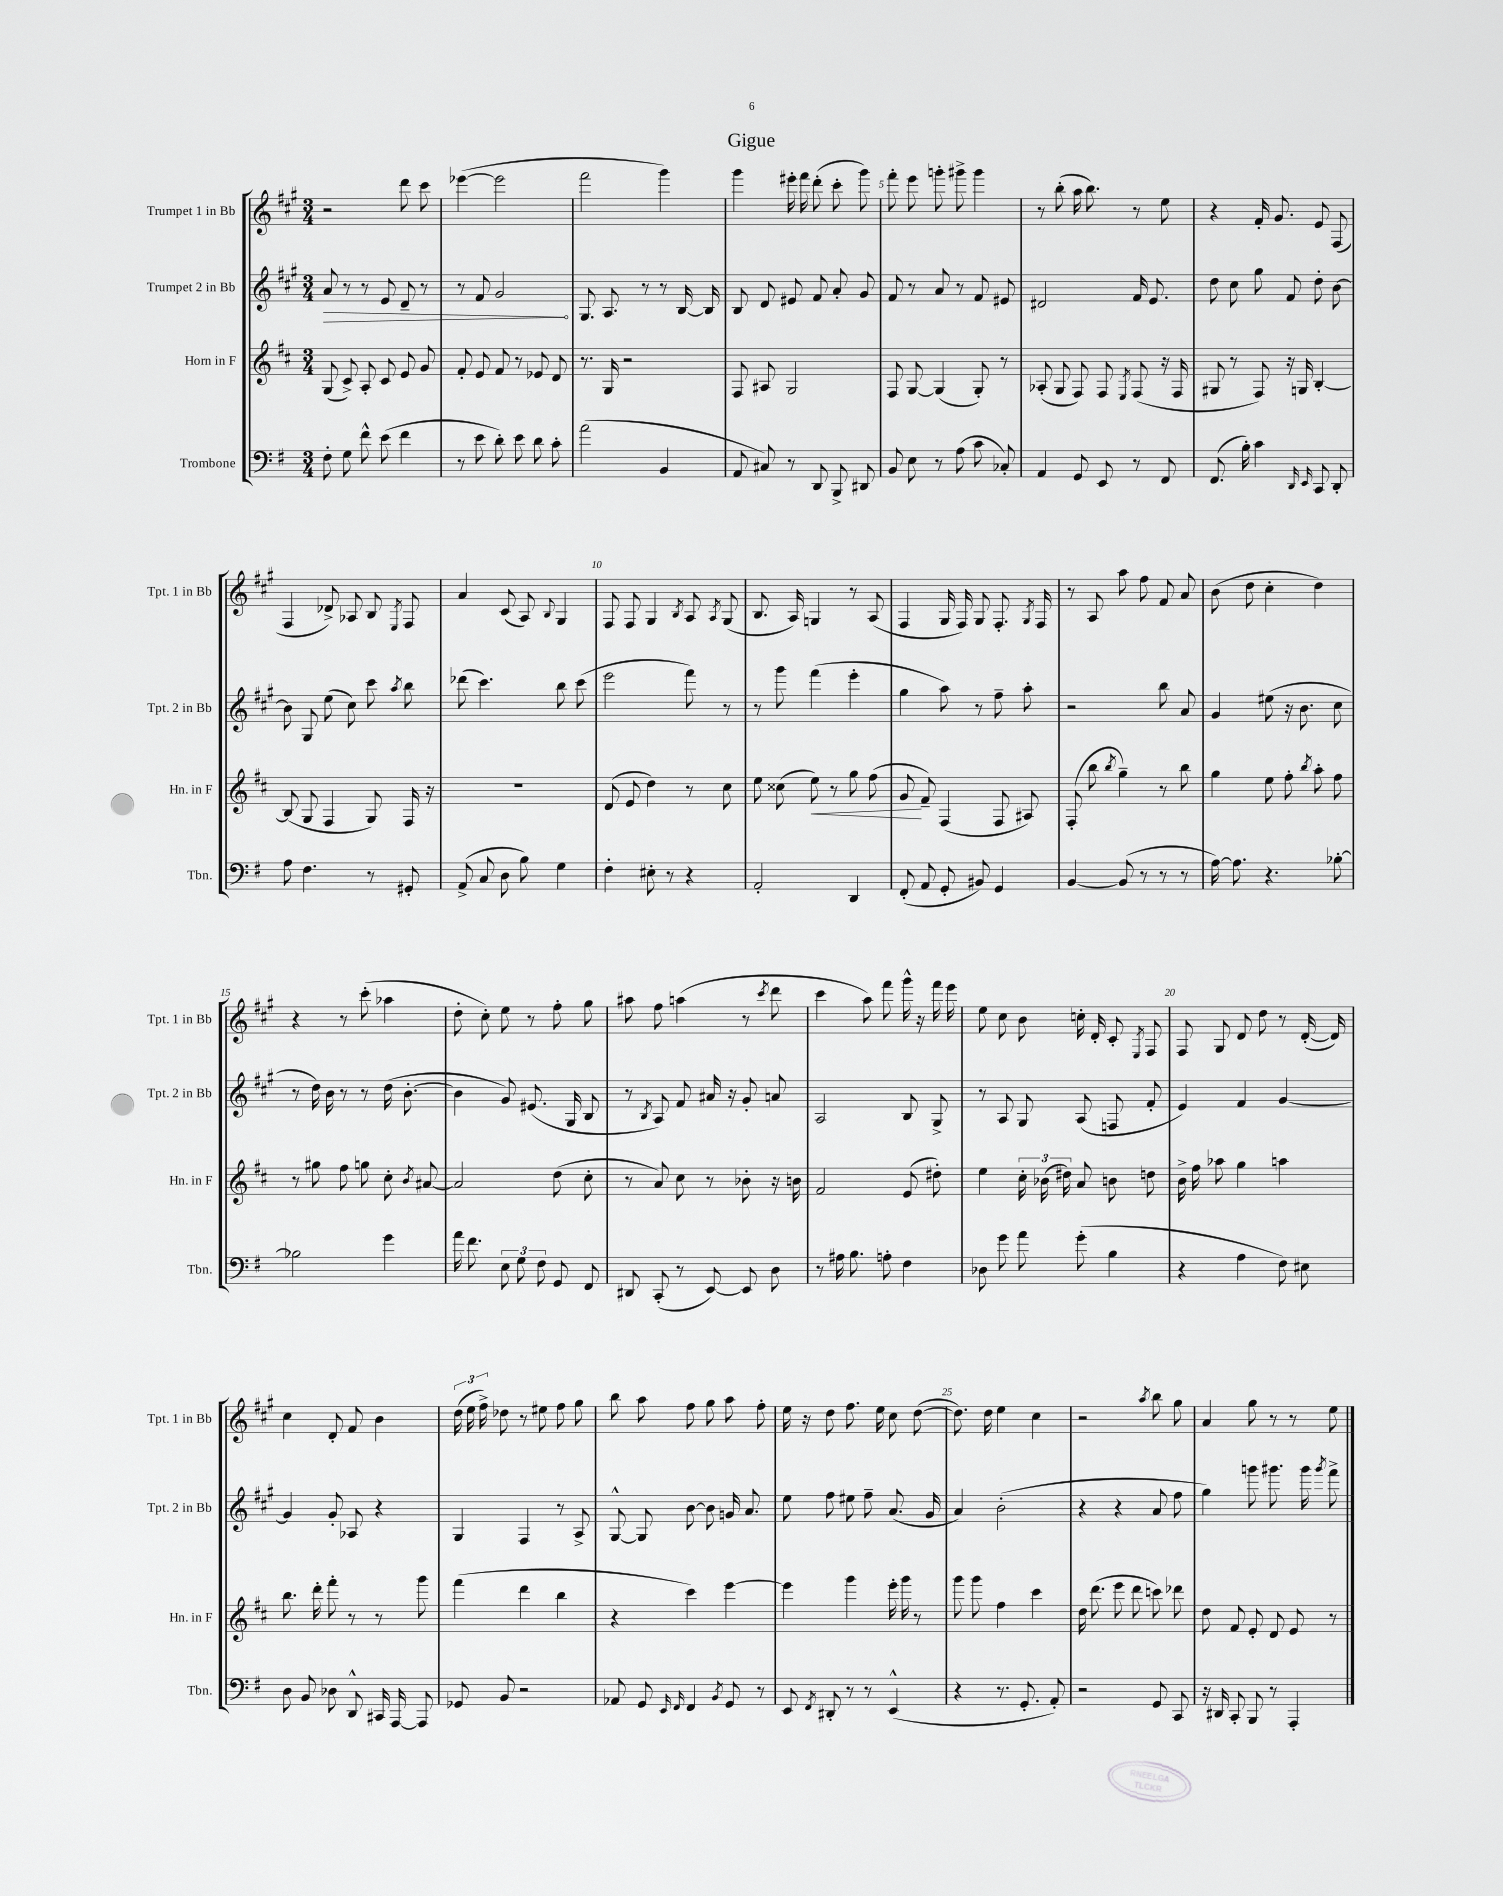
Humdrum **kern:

**kern	**kern	**dynam	**kern	**dynam	**kern
*part4	*part3	*part3	*part2	*part2	*part1
*staff4	*staff3	*staff3	*staff2	*staff2	*staff1
*I"Trombone	*I"Horn in F	*	*I"Trumpet 2 in Bb	*	*I"Trumpet 1 in Bb
*I'Tbn.	*I'Hn. in F	*	*I'Tpt. 2 in Bb	*	*I'Tpt. 1 in Bb
*clefF4	*clefG2	*	*clefG2	*	*clefG2
*k[f#]	*k[f#c#]	*	*k[f#c#g#]	*	*k[f#c#g#]
*M3/4	*M3/4	*	*M3/4	*	*M3/4
=1	=1	=1	=1	=1	=1
!	!	!	!	!LO:HP:b	!
8F#'\	(8G/	.	8a/	>	2r
8G\	8c#^/)	.	8r	.	.
8f#^^\	8A'/	.	8r	.	.
(8e\	8c#/	.	8e/	.	.
4f#\	8e/	.	8d~/	.	8ddd\
.	8g/	.	8r	.	8ccc#\
=2	=2	=2	=2	=2	=2
8r	8f#'/	.	8r	.	([4eee-X\
8e\	8e/	.	8f#/	.	.
8d'\)	8f#/	.	2g#/	.	2eee-\]
8e\	8r	.	.	.	.
8d\	8e-X/	.	.	.	.
8c'\	8d/	.	.	.	.
.	.	.	.	]	.
=3	=3	=3	=3	=3	=3
(2a\	8.r	.	8.G#/	.	2fff#\
.	16G/	.	8.A/	.	.
.	2r	.	.	.	.
.	.	.	8r	.	.
4BB/	.	.	8r	.	4ggg#\)
.	.	.	[16B/	.	.
.	.	.	16B/]	.	.
=4	=4	=4	=4	=4	=4
8AA/	8F#/	.	8B/	.	4ggg#\
8C#X/)	8A#X/	.	8d/	.	.
8r	2G/	.	8e#X/	.	16eee#X'\
.	.	.	.	.	16fff#\
8DD/	.	.	8f#/	.	(8ddd'\
8BBB^/	.	.	8a'/	.	8ccc#'\
8DD#X/	.	.	8g#/	.	8ggg#\)
=5	=5	=5	=5	=5	=5
8BB/	8F#/	.	8f#/	.	8fff#'\
8E\	[8G/	.	8r	.	8eee\
8r	(4G/]	.	8a/	.	8gggn'\
(8A\	.	.	8r	.	8ggg#X^\
8c\	8G'/)	.	8f#/	.	4ggg#\
8C-X'/)	8r	.	8e#X/	.	.
=6	=6	=6	=6	=6	=6
4AA/	(8A-X'/	.	2d#X/	.	8r
.	8G/	.	.	.	(8bb'\
8GG/	8F#/)	.	.	.	16aa\
.	.	.	.	.	8.bb\)
8EE/	8F#/	.	.	.	.
.	8qE/	.	.	.	.
8r	(8F#/	.	16f#/	.	8r
.	.	.	8.e/	.	.
8FF#/	16r	.	.	.	8ee\
.	16F#/	.	.	.	.
=7	=7	=7	=7	=7	=7
(8.FF#/	8G#X/	.	8dd\	.	4r
.	8r	.	8cc#\	.	.
16B'\)	.	.	.	.	.
4c\	8F#/)	.	8gg#\	.	16f#'/
.	.	.	.	.	8.g#/
.	16r	.	8f#/	.	.
.	16Gn/	.	.	.	.
16qqDD/	.	.	.	.	.
16qqEE/	.	.	.	.	.
8CC/	[4B'/	.	8dd'\	.	8e/
8DD'/	.	.	[8b\	.	(8F#/
!!LO:LB:g=z
=8	=8	=8	=8	=8	=8
8A\	(8B/]	.	8b\]	.	4F#/
4.F#\	8G/	.	8G#/	.	.
.	4F#/	.	(8ee\	.	8d-X^/)
.	.	.	8cc#\)	.	8A-X/
8r	8G/)	.	8ccc#\	.	8B/
.	.	.	8qaa/	.	8qE/
8GG#X'/	16F#/	.	8bb\	.	8F#/
.	16r	.	.	.	.
=9	=9	=9	=9	=9	=9
(8AA^/	2.r	.	(8ddd-X\	.	4a/
8C/	.	.	4.ccc#\)	.	.
8D\	.	.	.	.	(8c#/
8B\)	.	.	.	.	8A/)
.	.	.	.	.	8qqB/
4G\	.	.	8bb\	.	4G#/
.	.	.	(8ccc#\	.	.
=10	=10	=10	=10	=10	=10
4F#'\	(8d/	.	2eee\	.	8F#/
.	8e/	.	.	.	8F#/
8E#X'\	4dd\)	.	.	.	4G#/
8r	.	.	.	.	.
.	.	.	.	.	8qB/
4r	8r	.	8fff#\)	.	8A/
.	.	.	.	.	8qA/
.	8cc#\	.	8r	.	(8G#/
=11	=11	=11	=11	=11	=11
2AA'/	8ee\	.	8r	.	8.B/
.	(8cc##X\	.	8ggg#\	.	.
.	.	.	.	.	16A/)
!	!	!LO:HP:b	!	!	!
.	8ee\)	<	(4fff#\	.	4Gn/
.	8r	.	.	.	.
4DD/	8gg\	.	4eee'\	.	8r
.	(8ff#\	.	.	.	(8A/
=12	=12	=12	=12	=12	=12
(8FF#'/	8g/	.	4gg#\	.	4F#/
8AA/	8f#~/)	[	.	.	.
8GG'/	(4F#/	.	8aa\)	.	16G#/
.	.	.	.	.	16F#/)
8BB#X/)	.	.	8r	.	8G#/
4GG/	8F#/	.	8ff#~\	.	8.F#'/
.	8A#X/)	.	8aa'\	.	.
.	.	.	.	.	8qG#/
.	.	.	.	.	16F#/
=13	=13	=13	=13	=13	=13
[4BB/	(8F#'/	.	2r	.	8r
.	8bb\	.	.	.	8A/
.	8qbb/	.	.	.	.
(8BB/]	4gg~\)	.	.	.	8aa\
8r	.	.	.	.	8ff#\
8r	8r	.	8bb\	.	8f#/
8r	8bb\	.	8a/	.	8a/
=14	=14	=14	=14	=14	=14
[16A\)	4gg\	.	4g#/	.	(8b\
8.A\]	.	.	.	.	.
.	.	.	.	.	8dd\
4.r	8ee\	.	(8ee#X\	.	4cc#'\
.	8ff#'\	.	16r	.	.
.	.	.	8.b\	.	.
.	8qbb/	.	.	.	.
.	8aa'\	.	.	.	4dd\)
[8B-X'\	8ff#\	.	8cc#\	.	.
!!LO:LB:g=z
=15	=15	=15	=15	=15	=15
2B-X\]	8r	.	8r	.	4r
.	8gg#X\	.	16dd\)	.	.
.	.	.	16b\	.	.
.	8ff#\	.	8r	.	8r
.	8ggn\	.	8r	.	(8ccc#'\
4g\	8cc#'\	.	(16dd\	.	4aa-X\
.	.	.	[8.b'\	.	.
.	8qb/	.	.	.	.
.	[8a#X/	.	.	.	.
=16	=16	=16	=16	=16	=16
16a\	2a#/]	.	4b\]	.	8dd'\
8.f#\	.	.	.	.	.
.	.	.	.	.	8cc#'\)
12E\	.	.	8g#/)	.	8ee\
12G\	.	.	.	.	.
.	.	.	(8.e#X/	.	8r
12F#\	.	.	.	.	.
8GG/	(8dd\	.	.	.	8ff#'\
.	.	.	16G#/	.	.
8FF#/	8cc#'\	.	8B/	.	8gg#\
=17	=17	=17	=17	=17	=17
8DD#X/	8r	.	8r	.	8aa#X\
.	.	.	8qB/	.	.
(8CC'/	8a/)	.	8A/)	.	8ff#\
8r	8cc#\	.	8f#/	.	(4aan\
[8EE/)	8r	.	16a#X/	.	.
.	.	.	16r	.	.
8EE/]	8b-X'\	.	8g#'/	.	8r
.	.	.	.	.	8qccc#/
8D\	16r	.	8an/	.	8ddd\
.	16bn\	.	.	.	.
=18	=18	=18	=18	=18	=18
8r	2f#/	.	2A/	.	4ccc#\
16A#X\	.	.	.	.	.
8.B\	.	.	.	.	.
.	.	.	.	.	8aa\)
8An'\	.	.	.	.	8fff#\
4F#\	(8e/	.	8B/	.	16ggg#^^\
.	.	.	.	.	16r
.	8dd#X'\)	.	8G#^/	.	16fff#\
.	.	.	.	.	16eee\
=19	=19	=19	=19	=19	=19
8D-X\	4ee\	.	8r	.	8ee\
8g\	.	.	8A/	.	8cc#\
8a\	24cc#'\	.	8G#/	.	8b\
.	(24b-X\	.	.	.	.
.	24dd#X\)	.	.	.	.
(8g'\	8a/	.	(8A/	.	16ccn'\
.	.	.	.	.	16d'/
4B\	8bn\	.	8Fn/	.	8c#'/
.	.	.	.	.	8qE/
.	8ddn\	.	8f#'/	.	8F#/
=20	=20	=20	=20	=20	=20
4r	16b^\	.	4e/)	.	8F#/
.	16ff#\	.	.	.	.
.	8aa-X\	.	.	.	8G#/
4A\	4gg\	.	4f#/	.	8d/
.	.	.	.	.	8dd\
8F#\)	4aan\	.	[4g#/	.	8r
8E#X\	.	.	.	.	([16d'/
.	.	.	.	.	16d/])
!!LO:LB:g=z
=21	=21	=21	=21	=21	=21
8D\	8.bb\	.	4g#/]	.	4cc#\
8BB/	.	.	.	.	.
.	16ddd'\	.	.	.	.
8D-X\	8fff#'\	.	8g#'/	.	8d'/
8DD^^/	8r	.	8A-X/	.	8f#/
16CC#X/	8r	.	4r	.	4b\
[16AAA/	.	.	.	.	.
8AAA/]	8ggg\	.	.	.	.
=22	=22	=22	=22	=22	=22
8GG-X/	(4fff#\	.	4G#/	.	(24dd\
.	.	.	.	.	24ee\
.	.	.	.	.	24ff#^\)
8BB/	.	.	.	.	8dd-X\
2r	4ddd\	.	4F#/	.	8r
.	.	.	.	.	8ee#X\
.	4bb\	.	8r	.	8ff#\
.	.	.	8A^/	.	8gg#\
=23	=23	=23	=23	=23	=23
8AA-X/	4r	.	[8G#^^/	.	8bb\
8GG/	.	.	8G#/]	.	8aa\
16qqEE/	.	.	.	.	.
16qqFF#/	.	.	.	.	.
4FF#/	4ccc#\)	.	[8b\	.	8ff#\
.	.	.	8b\]	.	8gg#\
8qBB/	.	.	.	.	.
8GG/	[4eee\	.	16gn/	.	8aa\
.	.	.	8.a/	.	.
8r	.	.	.	.	8ff#'\
=24	=24	=24	=24	=24	=24
8EE/	4eee\]	.	8ee\	.	16ee\
.	.	.	.	.	16r
8qFF#/	.	.	.	.	.
8DD#X'/	.	.	8ff#\	.	8dd\
8r	4ggg\	.	8ee#X\	.	8.ff#\
8r	.	.	8ff#~\	.	.
.	.	.	.	.	16ee\
(4EE^^/	16eee'\	.	(8.a/	.	8cc#\
.	16ggg\	.	.	.	.
.	8r	.	.	.	([8dd\
.	.	.	16g#/	.	.
=25	=25	=25	=25	=25	=25
4r	8ggg\	.	4a/)	.	8.dd\])
.	8ggg\	.	.	.	.
.	.	.	.	.	16dd\
8.r	4ff#\	.	(2b'\	.	4ee\
8.GG'/	.	.	.	.	.
.	4ccc#\	.	.	.	4cc#\
8AA'/)	.	.	.	.	.
=26	=26	=26	=26	=26	=26
2r	16dd\	.	4r	.	2r
.	(8.ddd\	.	.	.	.
.	8eee\	.	4r	.	.
.	8ddd\	.	.	.	.
.	.	.	.	.	8qaa/
8GG/	8cccn\)	.	8a/	.	8bb\
8CC/	8ddd-X\	.	8ff#\	.	8gg#\
=27	=27	=27	=27	=27	=27
16r	8dd\	.	4gg#\)	.	4a/
16DD#X/	.	.	.	.	.
8CC'/	8f#/	.	.	.	.
8BBB/	8e'/	.	8gggn\	.	8gg#\
8r	8d/	.	8.ggg#X\	.	8r
4AAA'/	8e/	.	.	.	8r
.	.	.	16ggg#\	.	.
.	.	.	8qggg#/	.	.
.	8r	.	8fff#^\	.	8ee\
==	==	==	==	==	==
*-	*-	*-	*-	*-	*-
